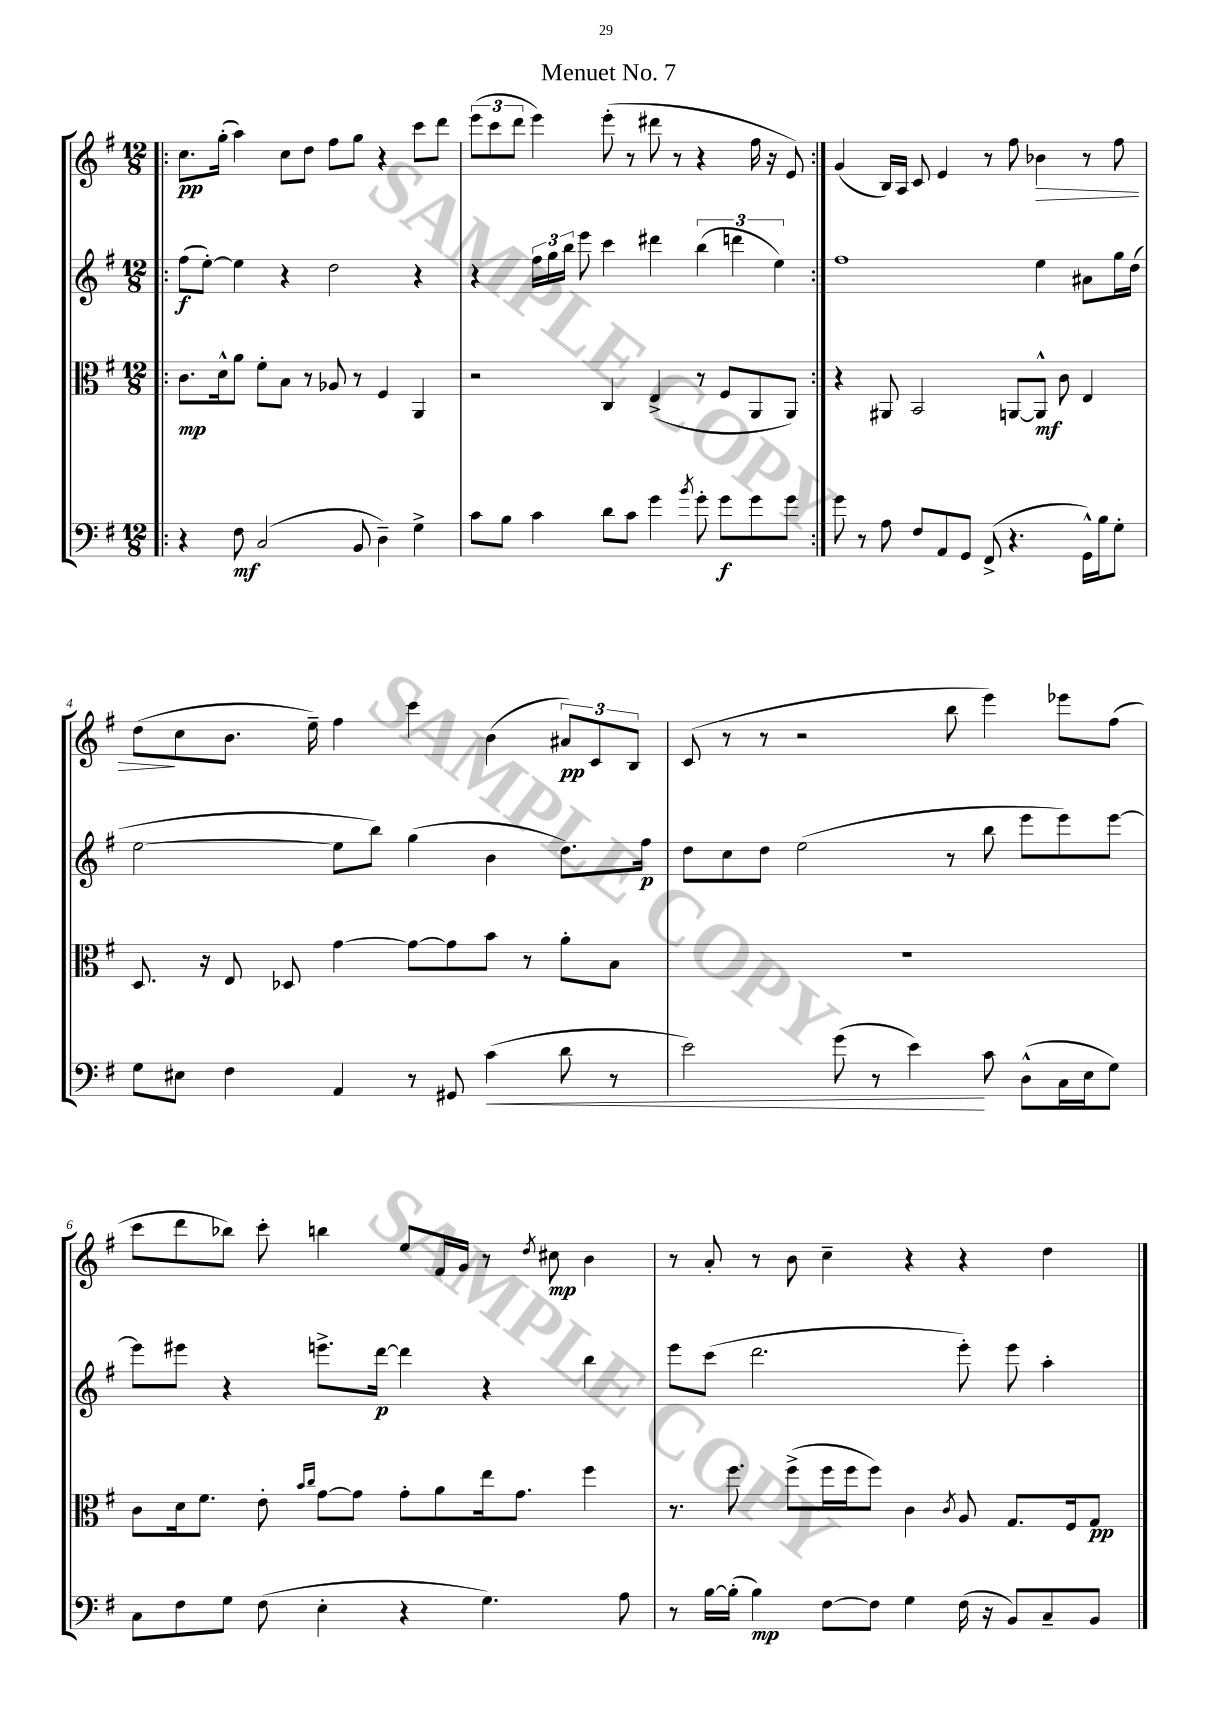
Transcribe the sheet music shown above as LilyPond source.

\header { title = "Menuet No. 7" }
<<
\new StaffGroup <<
\new Staff = "s0" {
    \clef treble \key g \major \numericTimeSignature \time 12/8
    \repeat volta 2 { \bar ".|:" c''8.\pp g''16-.( a''4) c''8 d''8 fis''8 g''8 r4 c'''8 d'''8 |
    \tuplet 3/2 { e'''8( c'''8 d'''8 } e'''4) e'''8-.( r8 dis'''8 r8 r4 fis''16 r16 e'8) | }
    g'4( b16) a16 c'8 e'4 r8 fis''8 bes'4\> r8 fis''8 |
    d''8\!( c''8 b'8. e''16--) fis''4 c'''4 b'4( \tuplet 3/2 { ais'8\pp) c'8 b8 } |
    c'8( r8 r8 r2 b''8 e'''4) ees'''8 fis''8( |
    c'''8 d'''8 bes''8) c'''8-. b''4 e''8 fis'16 g'16 r8 \acciaccatura { d''8 } cis''8\mp b'4 |
    r8 a'8-. r8 b'8 c''4-- r4 r4 d''4 \bar "|." |
}
\new Staff = "s1" {
    \clef treble \key g \major \numericTimeSignature \time 12/8
    \repeat volta 2 { \bar ".|:" fis''8\f( e''8~-.) e''4 r4 d''2 r4 |
    r4 \tuplet 3/2 { fis''16 g''16 b''16 } e'''8 c'''4 dis'''4 \tuplet 3/2 { b''4( d'''4 e''4) } | }
    fis''1 e''4 ais'8 g''16 d''16( |
    e''2~ e''8 b''8) g''4( b'4 d''8.) fis''16\p |
    d''8 c''8 d''8 e''2( r8 b''8 e'''8 e'''8) e'''8~ |
    e'''8 eis'''8 r4 e'''8.-> d'''16~\p d'''4 r4 b''4 |
    e'''8 c'''8( d'''2. e'''8-.) e'''8 a''4-. \bar "|." |
}
\new Staff = "s2" {
    \clef alto \key g \major \numericTimeSignature \time 12/8
    \repeat volta 2 { \bar ".|:" c'8.\mp d'16-^ a'8 fis'8-. b8 r8 aes8 r8 fis4 a,4 |
    r2 c4 e4->( r8 fis8 a,8 a,8) | }
    r4 ais,8 b,2 a,8~ a,8-^\mf c'8 e4 |
    d8. r16 e8 des8 g'4~ g'8~ g'8 b'8 r8 a'8-. b8 |
    R1. |
    c'8 d'16 fis'8. e'8-. \grace { b'16 c''16 } g'8~ g'8 g'8-. a'8 e''16 g'8. fis''4 |
    r8. fis''8. fis''8->( fis''16 fis''16 fis''8) c'4 \acciaccatura { c'8 } a8 g8. fis16 g8\pp \bar "|." |
}
\new Staff = "s3" {
    \clef bass \key g \major \numericTimeSignature \time 12/8
    \repeat volta 2 { \bar ".|:" r4 fis8\mf c2( b,8 d4--) g4-> |
    c'8 b8 c'4 d'8 c'8 g'4 \acciaccatura { b'8 } g'8-. g'8\f g'8 g'8 | }
    g'8 r8 a8 fis8 a,8 g,8 fis,8->( r4. g,16-^) b16 g8-. |
    g8 eis8 fis4 a,4 r8 gis,8 c'4\<( d'8 r8 |
    e'2) g'8( r8 e'4\!) c'8 d8-^( c16 e16 g8) |
    c8 fis8 g8 fis8( e4-. r4 g4.) a8 |
    r8 b16~ b16-.( b4\mp) fis8~ fis8 g4 fis16( r16 b,8) c8-- b,8 \bar "|." |
}
>>
>>
